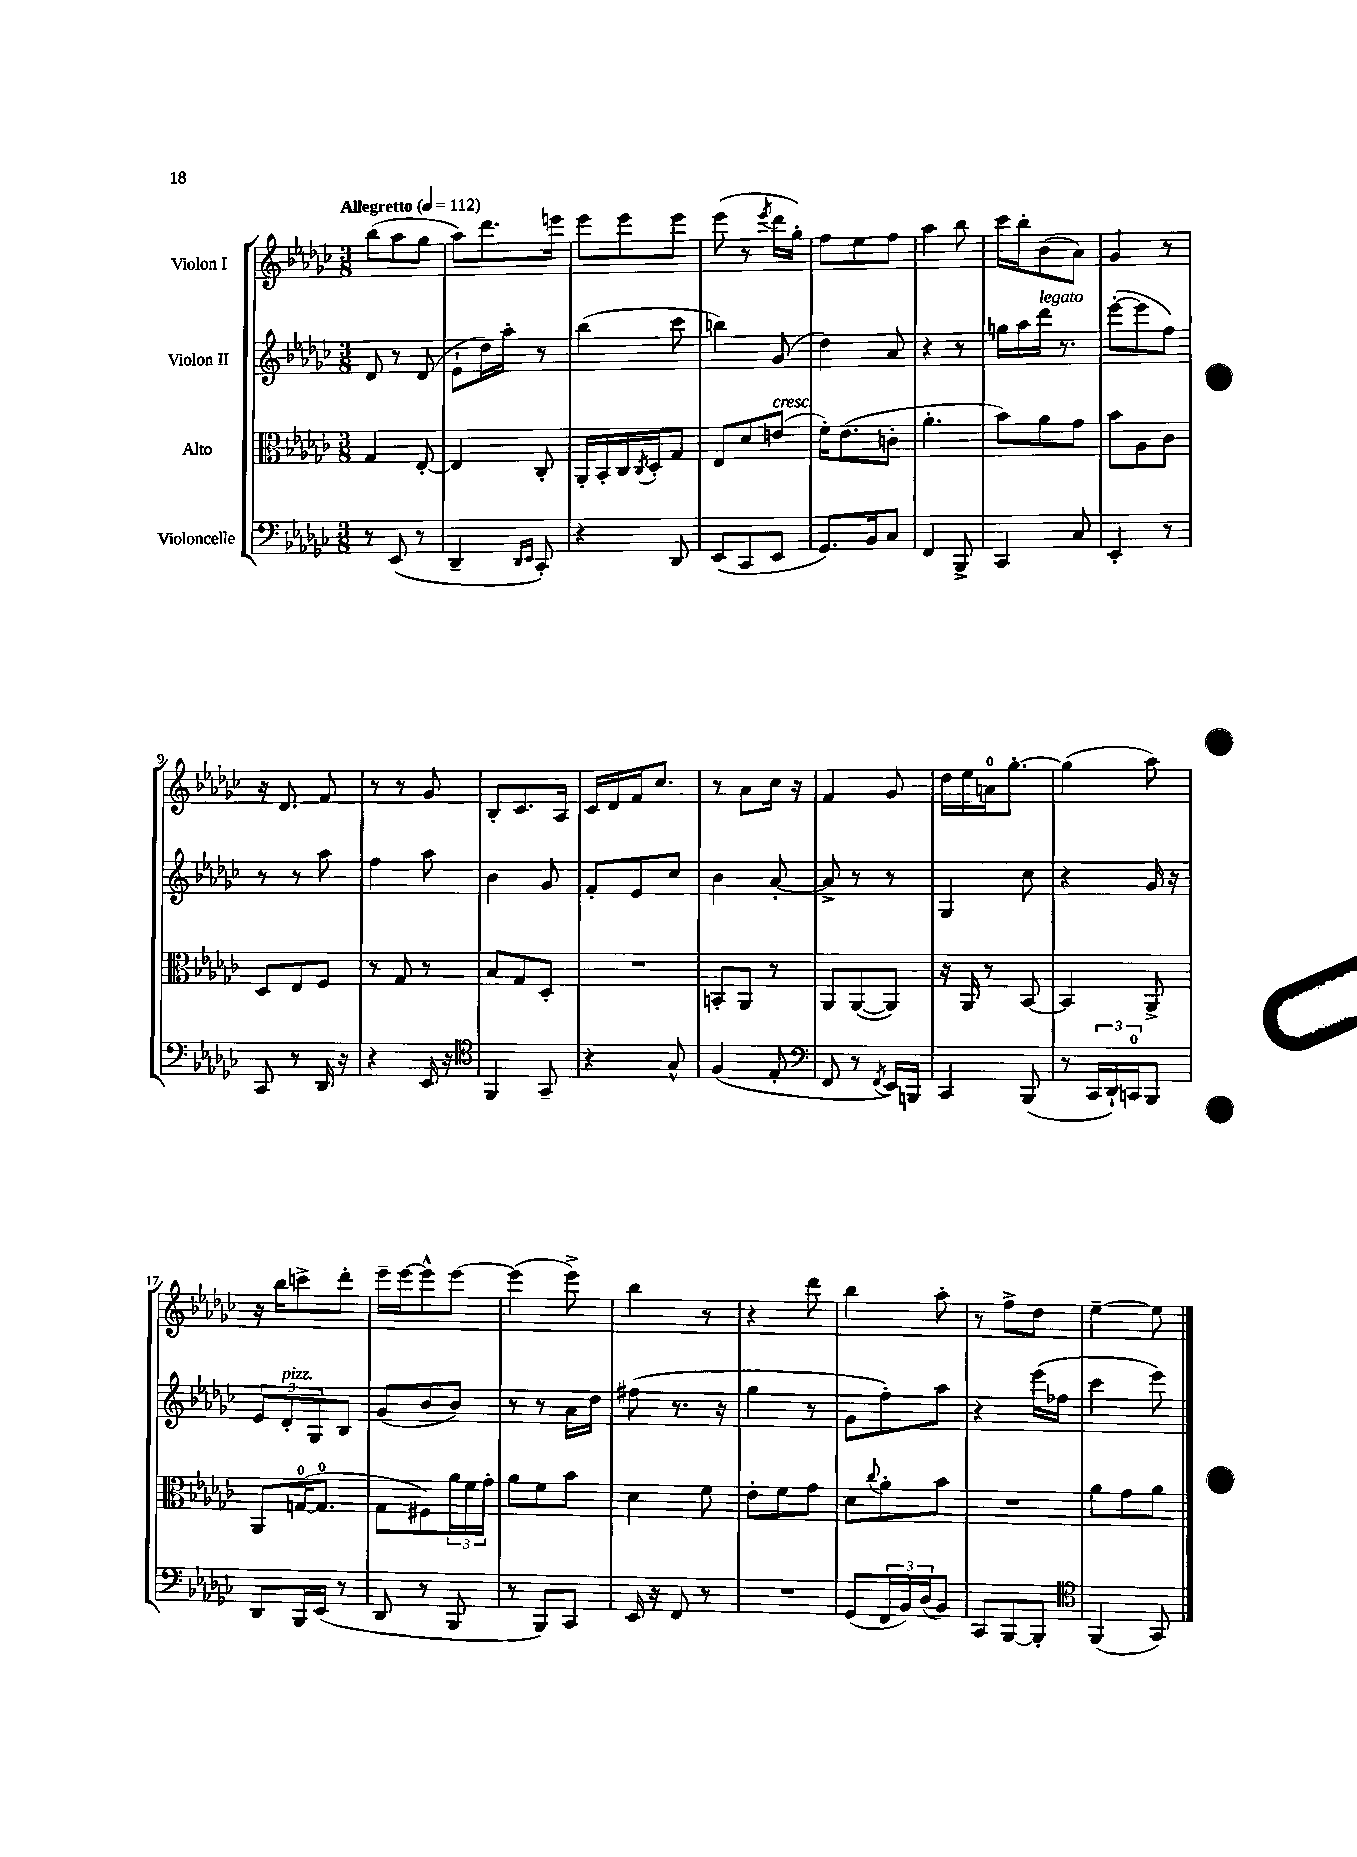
<<
\new StaffGroup <<
\new Staff = "s0" \with { instrumentName = "Violon I" } {
    \clef treble \key ges \major \numericTimeSignature \time 3/8 \tempo "Allegretto" 4 = 112
    bes''8( aes''8 ges''8 |
    aes''8) des'''8. e'''16 |
    ees'''8 ees'''8 ees'''8 |
    ees'''8( r8 \acciaccatura { ees'''8 } des'''16 ges''16-.) |
    f''8 ees''8 f''8 |
    aes''4 bes''8 |
    ces'''16 bes''16-. bes'8( aes'8) |
    ges'4 r8 |
    r16 des'8. f'8 |
    r8 r8 ges'8 |
    bes8-. ces'8. aes16 |
    ces'16 des'16 f'16 ces''8. |
    r8 aes'8 ces''16 r16 |
    f'4 ges'8 |
    des''16 ees''16 a'16-0 ges''8.~-. |
    ges''4( aes''8) |
    r16 bes''16 c'''8-> des'''8-. |
    ees'''16-- ees'''16~ ees'''8-^ ees'''8~ |
    ees'''4( ees'''8->) |
    bes''4 r8 |
    r4 des'''8 |
    bes''4 aes''8-. |
    r8 f''8-> des''8 |
    ees''4~-- ees''8 \bar "|." |
}
\new Staff = "s1" \with { instrumentName = "Violon II" } {
    \clef treble \key ges \major \numericTimeSignature \time 3/8
    des'8 r8 des'8( |
    ees'8-! des''16) aes''16-. r8 |
    bes''4( ces'''8 |
    b''4) ges'8( |
    des''4) aes'8 |
    r4 r8 |
    g''16 aes''16 des'''16^\markup { \italic "legato" } r8. |
    ees'''8~-.( ees'''8 f''8) |
    r8 r8 aes''8 |
    f''4 aes''8 |
    bes'4 ges'8 |
    f'8-. ees'8 ces''8 |
    bes'4 aes'8~-. |
    aes'8-> r8 r8 |
    ges4 ces''8 |
    r4 ges'16 r16 |
    \tuplet 3/2 { ees'8 des'8-.^\markup { \italic "pizz." } ges8 } bes8 |
    ges'8( bes'8 bes'8) |
    r8 r8 aes'16 des''16 |
    fis''8( r8. r16 |
    ges''4 r8 |
    ges'8 f''8-.) aes''8 |
    r4 ees'''16( fes''16 |
    ces'''4 ees'''8) \bar "|." |
}
\new Staff = "s2" \with { instrumentName = "Alto" } {
    \clef alto \key ges \major \numericTimeSignature \time 3/8
    ges4 ees8~-. |
    ees4 ces8-. |
    aes,16-. bes,16-. ces16 \acciaccatura { ces8 } des16-. ges8 |
    ees8 des'8 e'8^\markup { \italic "cresc." }( |
    f'16-.) ees'8.( c'8-. |
    aes'4.-. |
    bes'8) aes'8 ges'8 |
    bes'8 aes8 ces'8 |
    des8 ees8 f8 |
    r8 ges8 r8 |
    bes8 ges8 des8-. |
    R4. |
    b,8-. aes,8 r8 |
    aes,8 aes,8~( aes,8) |
    r16 aes,16 r8 bes,8~ |
    bes,4 aes,8-> |
    aes,8 g16-0~( g8.-0 |
    ges8 fis8) \tuplet 3/2 { aes'16 f'16 ges'16-. } |
    aes'8 f'8 bes'8 |
    des'4 f'8 |
    ees'8-. f'8 ges'8 |
    des'8 \appoggiatura { ces''8 } aes'8-. bes'8 |
    R4. |
    aes'8 ges'8 aes'8 \bar "|." |
}
\new Staff = "s3" \with { instrumentName = "Violoncelle" } {
    \clef bass \key ges \major \numericTimeSignature \time 3/8
    r8 ees,8( r8 |
    des,4-- \grace { des,16 ees,16 } ces,8-.) |
    r4 des,8 |
    ees,8( ces,8 ees,8 |
    ges,8.) bes,16 ces8 |
    f,4 bes,,8-> |
    ces,4 ces8 |
    ees,4-. r8 |
    ces,8 r8 des,16 r16 |
    r4 ees,16 r16 |
    \clef tenor f,4 ges,8-- |
    r4 ges8-^ |
    f4( ees8-. |
    \clef bass f,8 r8 \acciaccatura { f,8 } ees,16) b,,16 |
    ces,4 bes,,8( |
    r8 \tuplet 3/2 { ces,16 des,16-!) c,16-0 } bes,,8 |
    des,8 bes,,16 ees,16( r8 |
    des,8 r8 bes,,8 |
    r8 bes,,8) ces,8 |
    ees,16 r16 f,8 r8 |
    R4. |
    ges,8( \tuplet 3/2 { f,16 bes,16) des16( } bes,8) |
    ces,8 bes,,8~ bes,,8-. |
    \clef tenor f,4( ges,8) \bar "|." |
}
>>
>>
